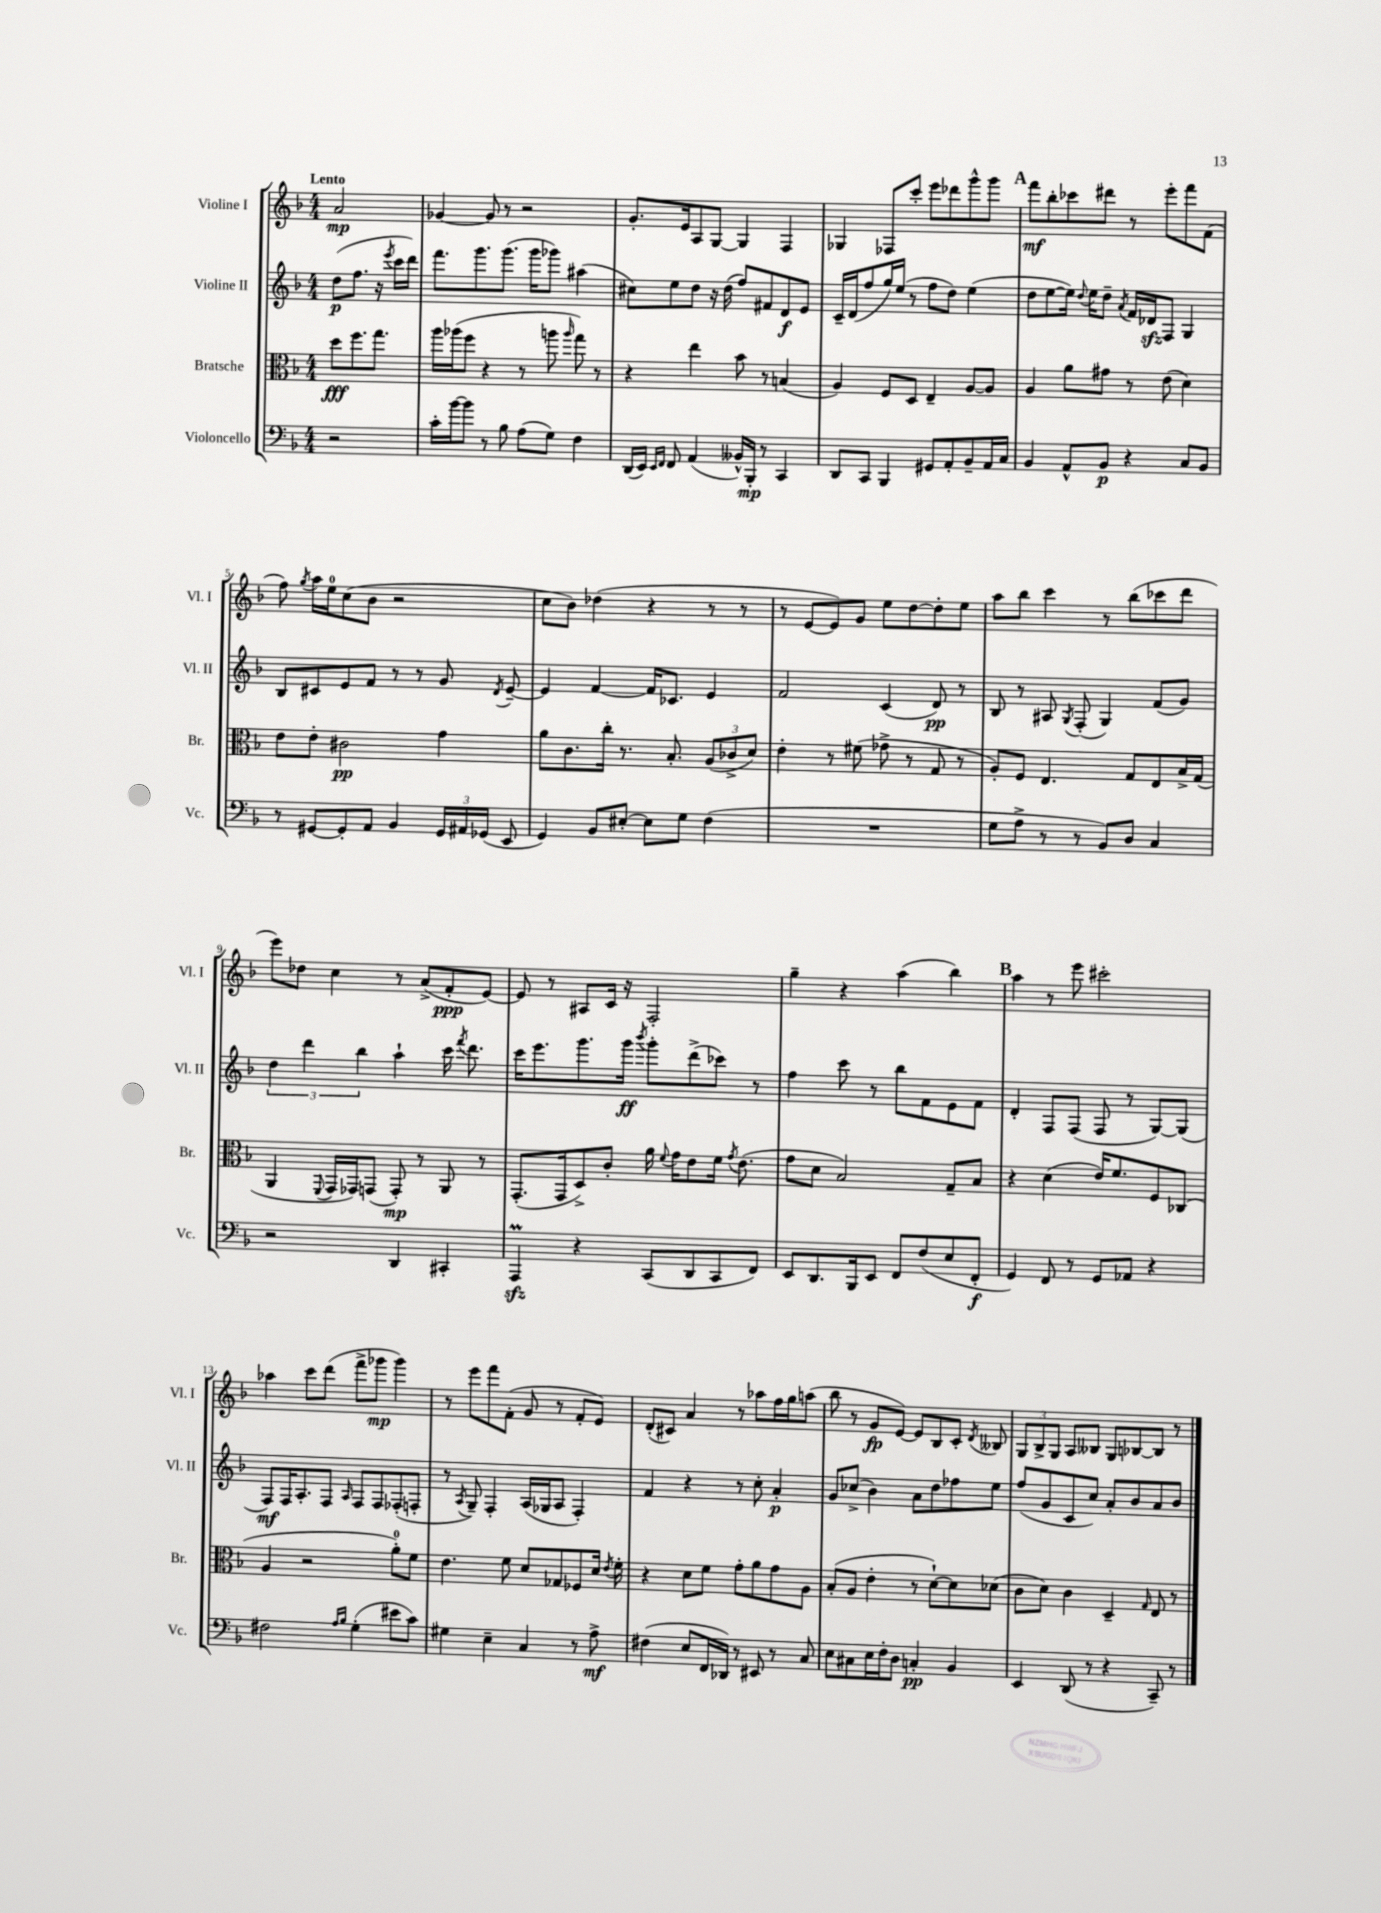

**kern	**dynam	**kern	**dynam	**kern	**dynam	**kern	**dynam
*part4	*part4	*part3	*part3	*part2	*part2	*part1	*part1
*staff4	*staff4	*staff3	*staff3	*staff2	*staff2	*staff1	*staff1
*I"Violoncello	*	*I"Bratsche	*	*I"Violine II	*	*I"Violine I	*
*I'Vc.	*	*I'Br.	*	*I'Vl. II	*	*I'Vl. I	*
*clefF4	*	*clefC3	*	*clefG2	*	*clefG2	*
*k[b-]	*	*k[b-]	*	*k[b-]	*	*k[b-]	*
*M4/4	*	*M4/4	*	*M4/4	*	*M4/4	*
=	=	=	=	=	=	=	=
!	!	!	!	!	!	!LO:TX:a:B:t=Lento	!
2r	.	8dd\L	fff	(8dd\L	p	2a/	mp
.	.	8.ff\	.	8.ff\J	.	.	.
.	.	8.gg\J	.	16r	.	.	.
.	.	.	.	8qeee/	.	.	.
.	.	.	.	16ccc\LL	.	.	.
.	.	.	.	16ddd\JJ)	.	.	.
=1	=1	=1	=1	=1	=1	=1	=1
16c'\LL	.	16aa\LL	.	8.fff\L	.	[4g-X/	.
[16b-\J	.	(16aa-X\J	.	.	.	.	.
8b-\J]	.	8ff\J	.	.	.	.	.
.	.	.	.	8.ggg\	.	.	.
8r	.	4r	.	.	.	8g-/]	.
8B-\	.	.	.	(8.ggg\J	.	8r	.
(8A\L	.	8r	.	.	.	2r	.
.	.	.	.	16ggg\KL	.	.	.
8G\J)	.	8aan\	.	8ggg-X\J)	.	.	.
.	.	16qqaa/	.	.	.	.	.
4F\	.	8gg\)	.	(4aa#X\	.	.	.
.	.	8r	.	.	.	.	.
=2	=2	=2	=2	=2	=2	=2	=2
(16DD/LL	.	4r	.	8cc#X\L)	.	8.g'/L	.
16EE/JJ)	.	.	.	.	.	.	.
16qqEE/LL	.	.	.	.	.	.	.
16qqFF/JJ	.	.	.	.	.	.	.
8FF/	.	.	.	8ee\	.	.	.
.	.	.	.	.	.	16e/k	.
(4AA/	.	4ee\	.	8dd\J	.	8A/	.
.	.	.	.	16r	.	[8G/J	.
.	.	.	.	(16dd\	.	.	.
16BB--X^^/LL)	.	8b-\	.	8ff/L)	.	4G/]	.
16BBB-'/JJ	mp	.	.	.	.	.	.
8r	.	8r	.	8f#X/	.	.	.
4CC/	.	(4Bn/	.	8d/	f	4F/	.
.	.	.	.	8e/J	.	.	.
=3	=3	=3	=3	=3	=3	=3	=3
8DD/L	.	4A/)	.	16c~/LL	.	4G-X/	.
.	.	.	.	(16d/J	.	.	.
8CC/J	.	.	.	8ff/	.	.	.
4BBB-/	.	8F/L	.	16gg/L)	.	8F-X/L	.
.	.	.	.	(16ee/JJ	.	.	.
.	.	8D/J	.	8r	.	8ccc'/J	.
8GG#X/L	.	4E~/	.	8ff\L	.	8eee\L	.
8AA'/	.	.	.	8dd\J)	.	8ddd-X\	.
8BB-~/	.	[8A/L	.	(4ee\	.	8ggg^^\	.
16AA/L	.	8A/J]	.	.	.	8ggg\J	.
16C/JJ	.	.	.	.	.	.	.
!!LO:REH:place=s1:t=A
=4	=4	=4	=4	=4	=4	=4	=4
4BB-/	.	4A/	.	8dd\L	.	8fff\L	mf
.	.	.	.	[8ee\	.	8bb-'\	.
8AA^^/L	.	8a\L	.	16ee\Jk])	.	8ccc-X\	.
.	.	.	.	8qqdd/	.	.	.
.	.	.	.	16ee\KL	.	.	.
8BB-/J	p	8g#X\J	.	8dd~\J	.	8ddd#X\J	.
.	.	.	.	8qa/	.	.	.
4r	.	8r	.	16f/LL	.	8r	.
.	.	.	.	16d-Xzz/J	.	.	.
.	.	(8e\	.	8F/J	.	8eee'\L	.
8C/L	.	4d\)	.	4G/	.	8fff\	.
8BB-/J	.	.	.	.	.	(8f\J	.
!!LO:LB:g=z
=5	=5	=5	=5	=5	=5	=5	=5
8r	.	8e\L	.	8B-/L	.	8ff\)	.
.	.	.	.	.	.	8qgg/	.
[8GG#X/L	.	8e'\J	.	8c#X/	.	16aa\LL	.
.	.	.	.	.	.	16ee\J	.
8GG#'/]	.	2c#X\	pp	8e/	.	(8cc\	.
8AA/J	.	.	.	8f/J	.	8b-\J	.
4BB-/	.	.	.	8r	.	2r	.
.	.	.	.	8r	.	.	.
24GG#/LL	.	4g\	.	8g/	.	.	.
24AA#X/	.	.	.	.	.	.	.
(24GG-X/JJ	.	.	.	.	.	.	.
.	.	.	.	8qd/	.	.	.
8EE/	.	.	.	[8e~/	.	.	.
=6	=6	=6	=6	=6	=6	=6	=6
4GG/)	.	8a\L	.	4e/]	.	8cc\L	.
.	.	8.c\	.	.	.	8b-\J)	.
8BB-/L	.	.	.	[4f/	.	(4dd-X\	.
.	.	16cc'\Jk	.	.	.	.	.
[8E#X'/J	.	8.r	.	.	.	.	.
8E#\L]	.	.	.	16f/KL]	.	4r	.
.	.	8.B-'/	.	8.c-X/J	.	.	.
8G\J	.	.	.	.	.	.	.
(4F\	.	(12A/L	.	4e/	.	8r	.
.	.	12c-X^/	.	.	.	.	.
.	.	.	.	.	.	8r	.
.	.	12d/J)	.	.	.	.	.
=7	=7	=7	=7	=7	=7	=7	=7
1r	.	4e'\	.	2f/	.	8r	.
.	.	.	.	.	.	[8e/L	.
.	.	8r	.	.	.	8e/])	.
.	.	(8f#X\	.	.	.	8g/J	.
.	.	8g-X^\	.	(4c/	.	8ee\L	.
.	.	8r	.	.	.	[8dd\	.
.	.	8G/	.	8d/)	pp	8dd'\]	.
.	.	8r	.	8r	.	8ee\J	.
=8	=8	=8	=8	=8	=8	=8	=8
8G\L	.	8A'/L)	.	8B-/	.	8aa\L	.
8A^\J	.	8F/J	.	8r	.	8bb-\J	.
8r	.	4.E/	.	8A#X/	.	4ccc\	.
.	.	.	.	8qG/	.	.	.
8r	.	.	.	(8F'/	.	.	.
8BB-/L)	.	.	.	4G/)	.	8r	.
8D/J	.	8G/L	.	.	.	(8bb-\L	.
4C/	.	8E/	.	(8f/L	.	8ccc-X\	.
.	.	16B-^/L	.	8g/J)	.	8ddd\J	.
.	.	(16G/JJ	.	.	.	.	.
!!LO:LB:g=z
=9	=9	=9	=9	=9	=9	=9	=9
2r	.	4AA/	.	6dd\	.	8eee\L)	.
.	.	.	.	.	.	8dd-X\J	.
.	.	.	.	6ddd\	.	.	.
.	.	8qqFF/	.	.	.	.	.
.	.	16GG/LL	.	.	.	4cc\	.
.	.	16GG-X/J)	.	.	.	.	.
.	.	.	.	6bb-\	.	.	.
.	.	(8GGn/J	.	.	.	.	.
4DD/	.	8GG'/)	mp	4aa`\	.	8r	.
.	.	8r	.	.	.	(8a^/L	.
4CC#X'/	.	8AA/	.	16ccc\	.	8f'/	ppp
.	.	.	.	8qfff/	.	.	.
.	.	.	.	8.ddd\	.	.	.
.	.	8r	.	.	.	[8e/J)	.
=10	=10	=10	=10	=10	=10	=10	=10
4AAAzzm/	.	(8.GG'/L	.	16ccc\KL	.	8e/]	.
.	.	.	.	8.eee\	.	.	.
.	.	.	.	.	.	8r	.
.	.	16GG/k	.	.	.	.	.
4r	.	8D^/)	.	8.ggg\	.	8A#X/L	.
.	.	8c'/J	.	.	.	16c/Jk	.
.	.	.	.	16ggg\Jk	ff	16r	.
.	.	.	.	8qbbb-/	.	.	.
(8CC/L	.	16a\	.	8ggg'\L	.	2F'/	.
.	.	8qqf/	.	.	.	.	.
.	.	16g\KL	.	.	.	.	.
8DD/	.	8e\	.	(8ddd^\	.	.	.
8CC/	.	16f\Jk	.	8ccc-X\J)	.	.	.
.	.	8qg/	.	.	.	.	.
.	.	(8.e\	.	.	.	.	.
8FF/J)	.	.	.	8r	.	.	.
=11	=11	=11	=11	=11	=11	=11	=11
8EE/L	.	8g\L	.	4ff\	.	4gg~\	.
8.DD/	.	8d\J	.	.	.	.	.
.	.	2B-/)	.	8ccc\	.	4r	.
16BBB-/k	.	.	.	.	.	.	.
8EE/J	.	.	.	8r	.	.	.
8FF/L	.	.	.	8bb-\L	.	(4aa\	.
(8F/	.	.	.	8f\	.	.	.
8E/	.	8G~/L	.	8e\	.	4bb-\)	.
8FF'/J	f	8B-/J	.	8f\J	.	.	.
!!LO:REH:place=s1:t=B
=12	=12	=12	=12	=12	=12	=12	=12
4GG/)	.	4r	.	4d'/	.	4aa\	.
8FF/	.	(4d\	.	8F/L	.	8r	.
8r	.	.	.	(8F/J	.	8eee\	.
8GG/L	.	16e/KL)	.	8F/	.	2ccc#X'\	.
.	.	8.f/	.	.	.	.	.
8AA-X/J	.	.	.	8r	.	.	.
4r	.	8F/	.	[8G/L)	.	.	.
.	.	(8C-X/J	.	(8G/J]	.	.	.
!!LO:LB:g=z
=13	=13	=13	=13	=13	=13	=13	=13
2F#X\	.	4A/	.	8F/L)	mf	4aa-X\	.
.	.	.	.	16F/K	.	.	.
.	.	.	.	8.A'/	.	.	.
.	.	2r	.	.	.	8ccc\L	.
.	.	.	.	8F/J	.	(8ddd\J	.
16qqA/LL	.	.	.	.	.	.	.
16qqB-/JJ	.	.	.	16qqA/	.	.	.
(4G'\	.	.	.	8F/L	.	8fff^\L	.
.	.	.	.	8F/	.	8ggg-X\J	mp
8e#X\L	.	8a'\L)	.	(8F-X'/	.	4ggg-\)	.
8c\J)	.	8f\J	.	8Fn'/J	.	.	.
=14	=14	=14	=14	=14	=14	=14	=14
4G#X\	.	4.e\	.	8r	.	8r	.
.	.	.	.	8qA/	.	.	.
.	.	.	.	8G~/)	.	8eee\L	.
4E~\	.	.	.	4F'/	.	8fff\	.
.	.	8f\	.	.	.	(8f'\J	.
4C/	.	8d/L	.	(16A/LL	.	8g/	.
.	.	.	.	16G-X/J	.	.	.
.	.	8G-X/	.	8A/J	.	8r	.
8r	.	8F-X/	.	4F'/)	.	8f'/L	.
8A^\	mf	16d/Jk	.	.	.	8e/J)	.
.	.	8qe/	.	.	.	.	.
.	.	16f'\	.	.	.	.	.
=15	=15	=15	=15	=15	=15	=15	=15
(4F#X\	.	4r	.	4f/	.	(8d'/L	.
.	.	.	.	.	.	8c#X/J)	.
8E/L	.	8d\L	.	4r	.	4a/	.
16FF/L	.	8f\J	.	.	.	.	.
16DD-X/JJ)	.	.	.	.	.	.	.
8r	.	8g'\L	.	8r	.	8r	.
8EE#X/	.	8a\	.	8cc'\	.	8aa-X\L	.
8r	.	8g\	.	4a'/	p	16ff\L	.
.	.	.	.	.	.	16gg\J	.
8C/	.	8A\J	.	.	.	(8aan\J	.
=16	=16	=16	=16	=16	=16	=16	=16
8E\L	.	(8B-'/L	.	8g/L	.	8bb-\	.
8C#X\	.	8A/J	.	(8cc-X^/J	.	8r	.
16E\L	.	4e'\	.	4b-\)	.	8g/L	fp
16F'\J	.	.	.	.	.	.	.
8D\J	.	.	.	.	.	[8e/J)	.
4Cn'/	pp	8r	.	8a\L	.	8e/L]	.
.	.	[8d`\L)	.	8dd\	.	8B-/	.
4BB-/	.	8d\]	.	8ff-X\	.	8c'/J	.
.	.	.	.	.	.	8qd/	.
.	.	(8d-X\J	.	8ee\J	.	8B--X/	.
=17	=17	=17	=17	=17	=17	=17	=17
4EE/	.	8c\L	.	(8ff/L	.	12G/L	.
.	.	.	.	.	.	12B-^/	.
.	.	8d\J)	.	8g/	.	.	.
.	.	.	.	.	.	12G/J	.
(8DD/	.	4c\	.	8c/	.	8A/L	.
8r	.	.	.	8cc/J)	.	8B--X/J	.
4r	.	4D~/	.	8a'/L	.	8G/L	.
.	.	.	.	8b-/	.	[8B-X/	.
.	.	16qqG/	.	.	.	.	.
8CC~/)	.	8E/	.	8a/	.	8B-/J]	.
8r	.	8r	.	8b-/J	.	8r	.
==	==	==	==	==	==	==	==
*-	*-	*-	*-	*-	*-	*-	*-
